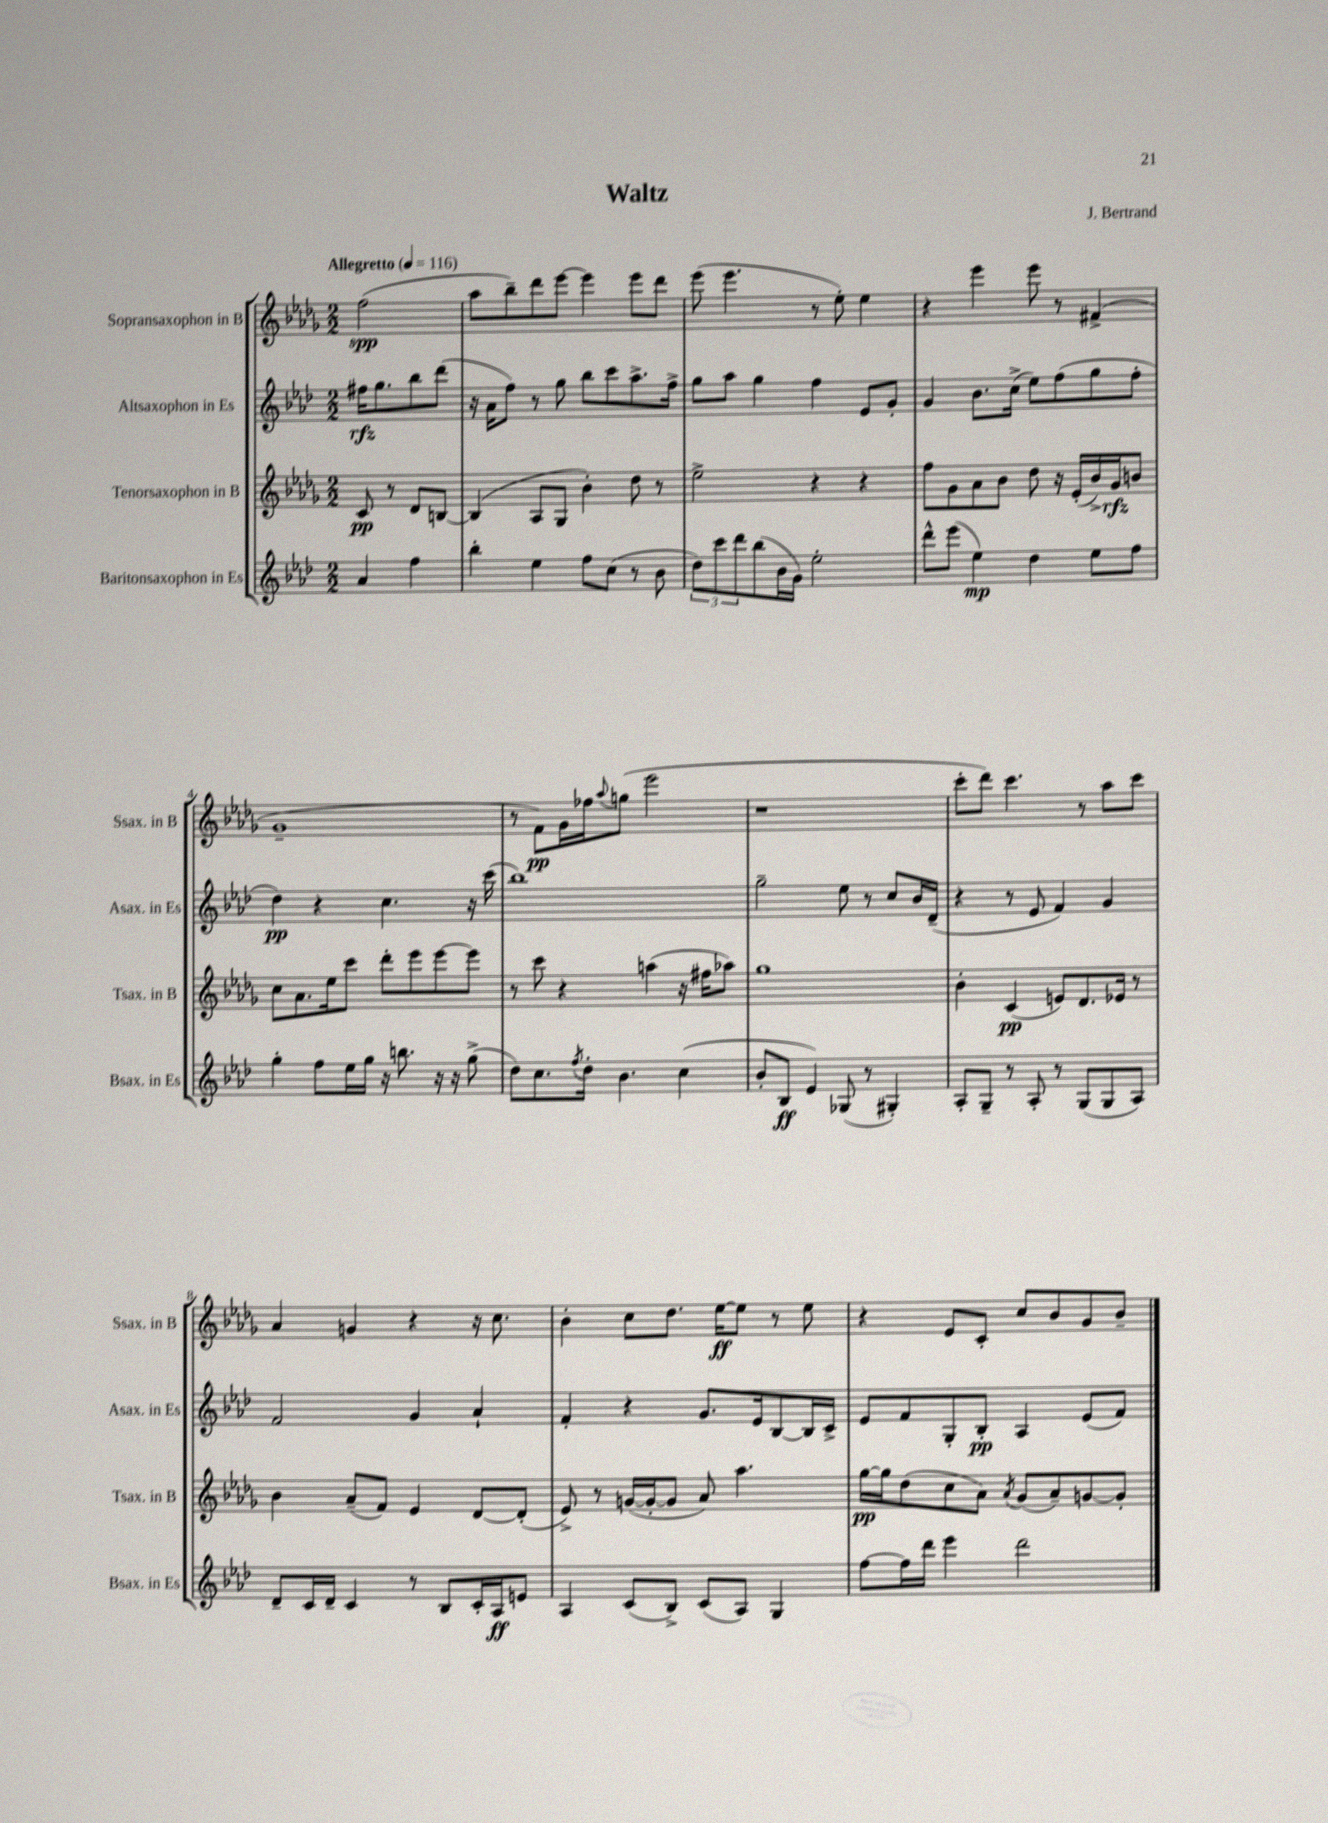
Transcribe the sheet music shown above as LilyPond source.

\header { title = "Waltz" composer = "J. Bertrand" }
<<
\new StaffGroup <<
\new Staff = "s0" \with { instrumentName = "Sopransaxophon in B" shortInstrumentName = "Ssax. in B" } {
    \clef treble \key des \major \numericTimeSignature \time 2/2 \partial 2 \tempo "Allegretto" 4 = 116
    f''2\spp( |
    aes''8 bes''8--) des'''8 ees'''8~ ees'''4 ees'''8 des'''8 |
    ees'''8( ees'''4. r8 ees''8-.) ees''4 |
    r4 ees'''4 ees'''8 r8 fis'4->( |
    ges'1-- |
    r8 f'8\pp) ges'16 fes''16 \appoggiatura { aes''8 } g''8( ees'''2 |
    r1 |
    c'''8-. des'''8) c'''4. r8 aes''8 c'''8 |
    aes'4 g'4 r4 r16 c''8. |
    bes'4-. c''8 des''8. ees''16~\ff ees''8 r8 ees''8 |
    r4 ees'8 c'8-. c''8 bes'8 ges'8 bes'8-- \bar "|." |
}
\new Staff = "s1" \with { instrumentName = "Altsaxophon in Es" shortInstrumentName = "Asax. in Es" } {
    \clef treble \key aes \major \numericTimeSignature \time 2/2 \partial 2
    fis''16\rfz g''8. bes''8 des'''8( |
    r16 aes'16 f''8) r8 g''8 bes''8 c'''8 aes''8.-> f''16-> |
    g''8 aes''8 g''4 f''4 ees'8 g'8-. |
    g'4 bes'8. c''16->( ees''8) f''8( g''8 f''8-. |
    des''4\pp) r4 c''4. r16 c'''16( |
    bes''1) |
    g''2-- ees''8 r8 c''8 bes'16 des'16--( |
    r4 r8 ees'8 f'4) g'4 |
    f'2 g'4 aes'4-! |
    f'4-. r4 g'8. ees'16 bes8~ bes16 c'16-> |
    ees'8 f'8 g8-. bes8-.\pp aes4 ees'8( f'8) \bar "|." |
}
\new Staff = "s2" \with { instrumentName = "Tenorsaxophon in B" shortInstrumentName = "Tsax. in B" } {
    \clef treble \key des \major \numericTimeSignature \time 2/2 \partial 2
    c'8\pp r8 des'8 b8~ |
    b4( aes8 ges8 bes'4-.) des''8 r8 |
    ees''2-> r4 r4 |
    f''8 ges'8 aes'8 bes'8 des''8 r16 ees'16-.( bes'16->) ges'16\rfz b'8 |
    c''8 aes'8. ees''16 c'''8 des'''8-. ees'''8 ees'''8~ ees'''8 |
    r8 c'''8 r4 a''4( r16 fis''16 aes''8) |
    ges''1 |
    bes'4-. c'4\pp( e'8) des'8. ees'16 r8 |
    bes'4 aes'8--( f'8) ees'4 des'8~ des'8-.( |
    ees'8->) r8 g'16~( g'16~-. g'8 aes'8) aes''4. |
    ges''16~\pp ges''16 des''8( c''8 aes'8) \acciaccatura { aes'8 } ges'8( aes'8--) g'8~ g'8-. \bar "|." |
}
\new Staff = "s3" \with { instrumentName = "Baritonsaxophon in Es" shortInstrumentName = "Bsax. in Es" } {
    \clef treble \key aes \major \numericTimeSignature \time 2/2 \partial 2
    aes'4 f''4 |
    bes''4-. ees''4 f''8 c''8( r8 bes'8 |
    \tuplet 3/2 { des''8) c'''8 des'''8 } bes''8( bes'16 g'16) ees''2-. |
    des'''8-^ ees'''8( ees''4\mp) des''4 ees''8 f''8 |
    g''4-. f''8 ees''16 g''16 r16 b''8. r16 r16 g''8->( |
    des''8) c''8. \acciaccatura { f''8 } des''16-. bes'4. c''4( |
    bes'8-. bes8\ff ees'4) ges8( r8 gis4-.) |
    aes8-. g8-- r8 aes8-. r8 g8( g8 aes8) |
    des'8-- c'16 des'16-- c'4 r8 bes8 c'16-. aes16\ff e'8 |
    aes4 c'8( bes8->) c'8( aes8) g4 |
    f''8~ f''16 des'''16 ees'''4 des'''2 \bar "|." |
}
>>
>>
